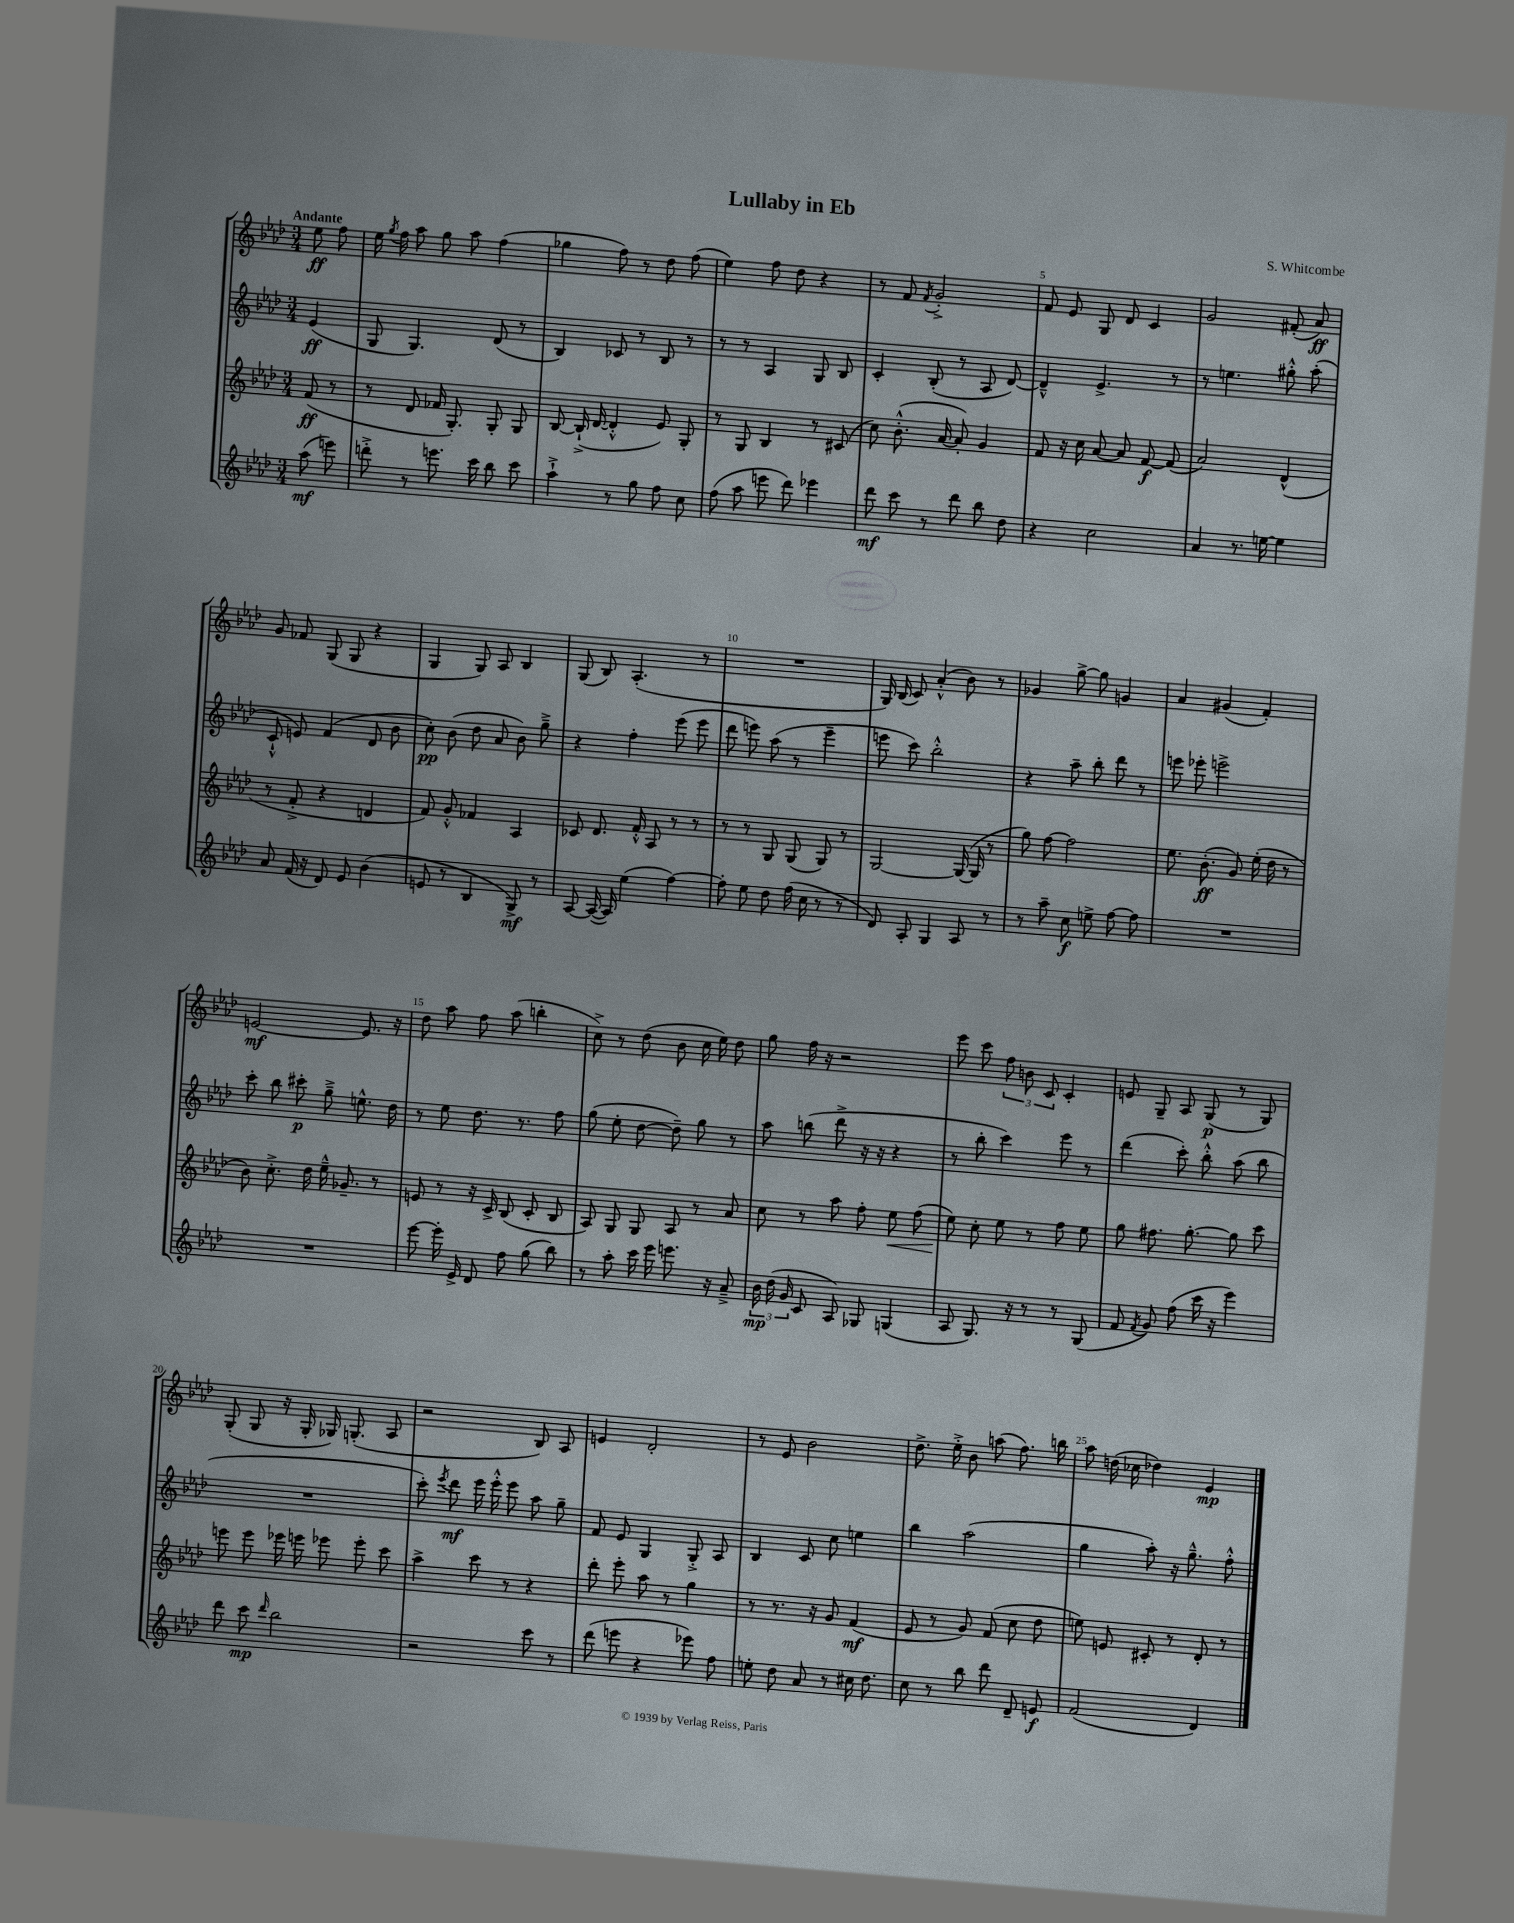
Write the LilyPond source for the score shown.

\header { title = "Lullaby in Eb" composer = "S. Whitcombe" }
<<
\new StaffGroup <<
\new Staff = "s0" {
    \clef treble \key aes \major \numericTimeSignature \time 3/4 \partial 4 \tempo "Andante"
    \autoBeamOff ees''8\ff f''8 |
    ees''16 \acciaccatura { g''8 } f''16 aes''8 g''8 aes''8 f''4( |
    ges''4 f''8) r8 des''8 f''8( |
    ees''4) f''8 des''8 r4 |
    r8 f'8 \acciaccatura { f'8 } g'2-.-> |
    f'8 ees'8 g8 des'8 c'4 |
    g'2 fis'8-.( aes'8\ff) |
    g'8 fes'8 g8( g8 r4 |
    g4 g8) aes8 bes4 |
    g8( bes8) aes4.-.( r8 |
    R2. |
    g16) bes16( c'8) aes'4-.-^( bes'8) r8 |
    ges'4 g''8~-> g''8 g'4 |
    aes'4 gis'4( f'4-.) |
    e'2~\mf e'8. r16 |
    des''8 aes''8 f''8 aes''8( b''4-. |
    c''8->) r8 des''8( bes'8 c''16 ees''16) des''8 |
    g''8 f''16 r16 r2 |
    ees'''8 c'''8 \tuplet 3/2 { f''8 b'8 c'8 } c'4-. |
    e'8 g8-- aes8 g8\p( r8 g8) |
    g8-.( g8 r16 g16-. ges16) g8.-.( aes8 |
    r2 bes8) aes8 |
    e'4 des'2-. |
    r8 ees'8 bes'2 |
    des''8.-> ees''16-.-> bes'8 a''8( f''8.) b''16 |
    aes''8 d''16( ces''16 des''4) ees'4\mp \bar "|." |
}
\new Staff = "s1" {
    \clef treble \key aes \major \numericTimeSignature \time 3/4 \partial 4
    \autoBeamOff ees'4\ff( |
    g8 g4.) des'8( r8 |
    bes4) ces'8 r8 bes8 r8 |
    r8 r8 aes4 g8 bes8 |
    c'4-. bes8-.( r8 aes8 des'8~) |
    des'4---^ ees'4.-> r8 |
    r8 e''4. gis''8-.-^ aes''8-.( |
    c'8-!-^ e'8) f'4( des'8 bes'8 |
    c''8-.\pp) bes'8( des''8 aes'8 bes'8) g''8---> |
    r4 f''4-. ees'''8( ees'''8 |
    des'''8 e'''8) aes''8( r8 e'''4-- |
    e'''8 c'''8) bes''2-.-^ |
    r4 aes''8-- bes''8-. des'''8 r8 |
    e'''8 ees'''8-. e'''2-> |
    c'''8-. bes''8 cis'''8-.\p g''8---> e''8.-^ des''16 |
    r8 ees''8 des''8. r8. f''8 |
    g''8( ees''8-. des''8~ des''8--) g''8 r8 |
    aes''8 b''8( des'''8-> r16 r16 r4 |
    r8 bes''8-. c'''4) ees'''8 r8 |
    des'''4( c'''8-.) bes''8-.-^ aes''8( bes''8 |
    R2. |
    c'''8-.) \acciaccatura { ees'''8 } des'''8\mf ees'''16 ees'''16-.-^ ees'''8 aes''8 g''8-- |
    f'8 ees'8 g4 g8-.-> aes8 |
    bes4 c'8 c''8 e''4 |
    bes''4 aes''2( |
    g''4 aes''8-.) r16 g''8.---^ f''8-.-^ \bar "|." |
}
\new Staff = "s2" {
    \clef treble \key aes \major \numericTimeSignature \time 3/4 \partial 4
    \autoBeamOff f'8\ff( r8 |
    r8 des'8 fes'16 g8.-.) g8-. g8 |
    bes8~ bes16-!->( des'16~ des'4-.-^ ees'8) g8-. |
    r8 g8 bes4 r8 cis'8( |
    c''8) bes'8.-.-^( aes'16~ aes'8-.) g'4 |
    f'8 r16 c''16 aes'8~ aes'8 f'8~\f f'8( |
    aes'2) des'4-^( |
    r8 f'8-.-> r4 d'4 |
    f'8) g'8-.-^ fes'4 aes4 |
    ces'8 des'8. f'16-.-^ aes8 r8 r8 |
    r8 r8 g8 g8( g8) r8 |
    g2~ g16~( g16 r8 |
    g''8) f''8~ f''2 |
    ees''8. bes'8.-.\ff( g'8) ees''16-.( des''16 r8 |
    bes'8) c''8.-.-> des''16 ees''16---^ ges'8.-- r8 |
    e'8 r8 r16 c'16-> bes8( c'8-. bes8 |
    aes8) g8 g8 aes8 r8 aes'8 |
    c''8 r8 aes''8 f''8-. ees''8\< f''8( |
    ees''8\!) c''8-. ees''8 r8 f''8 ees''8 |
    g''8 fis''8. g''8.~-. g''8 c'''8 |
    e'''8 e'''8 ees'''16 e'''16 ees'''8 ees'''8-. c'''8 |
    aes''4-> c'''8 r8 r4 |
    des'''8-. ees'''8-. aes''8 r8 g''4 |
    r8 r8. r16 g'8 f'4\mf( |
    ees'8 r8 g'8) f'8( c''8 des''8 |
    e''8) e'8 cis'8-. r8 des'8-. r8 \bar "|." |
}
\new Staff = "s3" {
    \clef treble \key aes \major \numericTimeSignature \time 3/4 \partial 4
    \autoBeamOff aes''8\mf( e'''8) |
    d'''8-.-> r8 e'''8. c'''16 bes''8 c'''8 |
    aes''4-!-> r8 g''8 f''8 c''8 |
    f''8( aes''8 e'''8 des'''8) ees'''4 |
    des'''8\mf c'''8 r8 des'''8 bes''8 des''8 |
    r4 c''2 |
    aes'4 r8. e''16~ e''4 |
    aes'8 f'16( r16 des'8) ees'8 bes'4( |
    e'8 r8 bes4 g8->\mf) r8 |
    aes8~ aes16~( aes16) ees''4( f''4~) |
    f''8-. ees''8 des''8 f''16( c''16 r8 r8 |
    des'8) aes8-. g4 aes8 r8 |
    r8 aes''8-- c''8\f e''8-> f''8~ f''8 |
    R2. |
    R2. |
    ees'''8~ ees'''16-. ees'16-> des'8 f''8 g''8( bes''8) |
    r8 aes''8-. c'''16 ees'''16 e'''8. r16 aes'8---> |
    \tuplet 3/2 { bes'16\mp des''16( g'16 } c'8 aes8) ges8 g4( |
    aes8 g8.) r16 r8 r8 g8( |
    f'8 \acciaccatura { f'8 } g'8) f''8( c'''16 r16 ees'''4) |
    des'''8 c'''8\mp \grace { des'''16 } bes''2 |
    r2 c'''8 r8 |
    des'''8( e'''8 r4 ees'''8) f''8 |
    e''8-. des''8 aes'8 r8 cis''16 des''8. |
    c''8 r8 bes''8 des'''8 des'8-- e'8\f |
    f'2( des'4) \bar "|." |
}
>>
>>
\layout { \context { \Score \override BarNumber.break-visibility = ##(#f #t #t) barNumberVisibility = #(every-nth-bar-number-visible 5) } }
